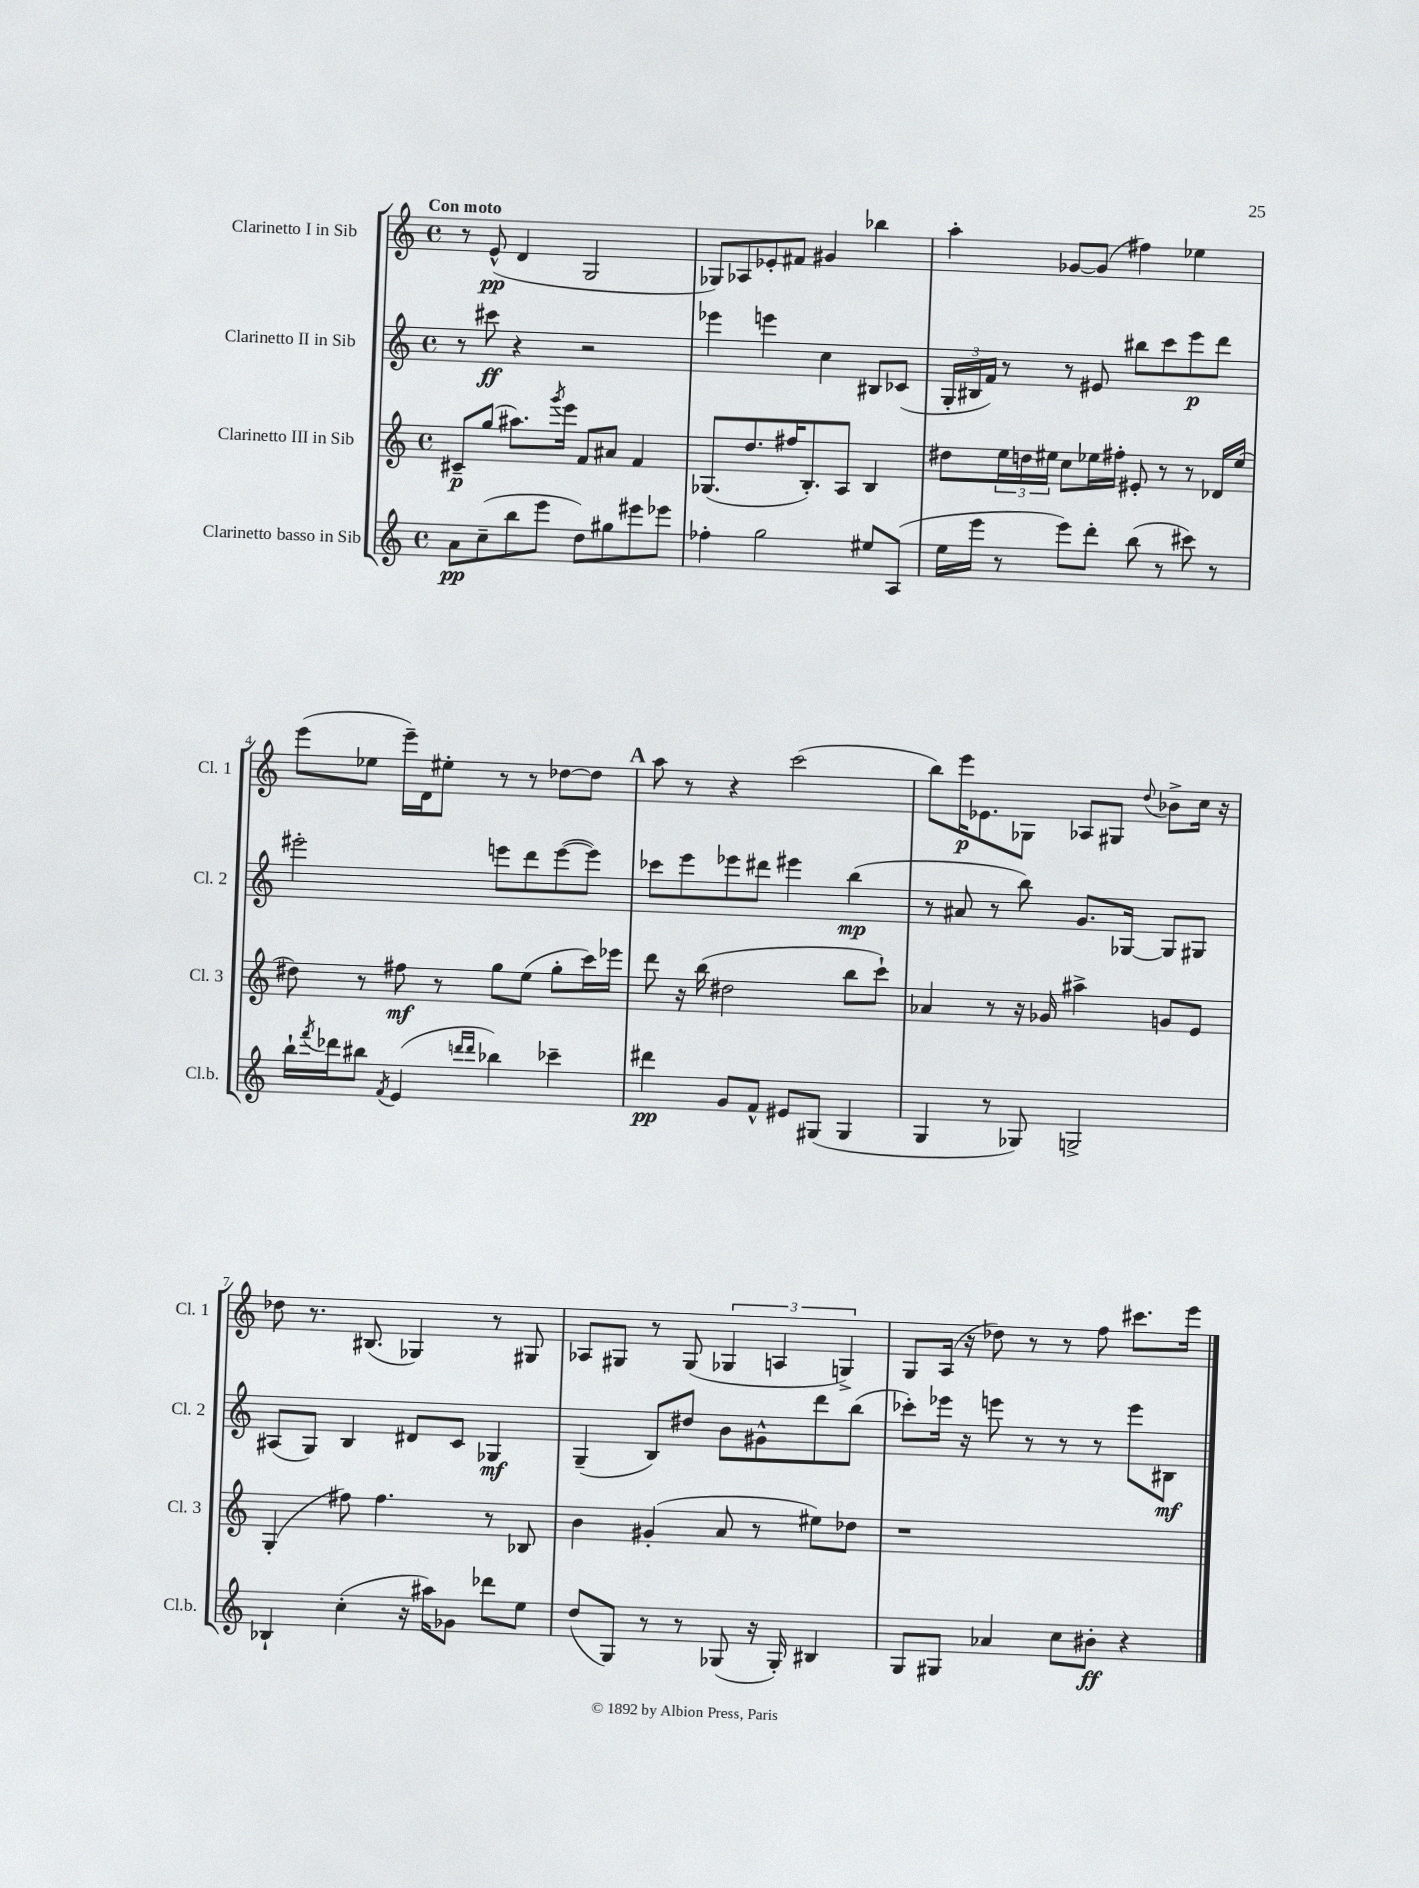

**kern	**kern	**kern	**kern
*staff4	*staff3	*staff2	*staff1
*clefG2	*clefG2	*clefG2	*clefG2
*k[]	*k[]	*k[]	*k[]
*M4/4	*M4/4	*M4/4	*M4/4
*met(c)	*met(c)	*met(c)	*met(c)
8a\L	8c#~/L	8r	8r
(8cc~\	(8gg/J	8ccc#\	(8e^^/
8bb\	8.aa#\L)	4r	4d/
8eee\J	.	.	.
.	8qggg/	.	.
.	16eee\Jk	.	.
8dd\L)	8f/L	2r	2G/
8gg#\	8a#/J	.	.
8eee#\	4f/	.	.
8eee-\J	.	.	.
=	=	=	=
4ff-'\	(8.G-/L	4eee-\	8G-/L)
.	.	.	8A-/
.	8.dd/	.	.
2gg\	.	4eee\	8e-'/
.	16ff#/K	.	8f#/J
.	8.B'/)	.	.
.	.	4cc\	4g#/
.	8A/J	.	.
8ee#/L	4B/	8B#/L	4bb-\
(8A/J	.	(8c-/J	.
=	=	=	=
16ee\LL	8dd#\L	24G'/LL	4aa'\
.	.	24B#/	.
16eee\JJ	.	.	.
.	.	24f/JJ)	.
8r	24ee\L	8r	.
.	24dd\	.	.
.	24ee#\JJ	.	.
8eee\L)	8cc\L	8r	[8g-/L
8ddd'\J	16ee-\L	8e#/	(8g-/]J
.	16ff#'\JJ	.	.
(8bb\	8e#'/	8bb#\L	4ff#\)
8r	8r	8ccc\	.
8ccc#\)	8r	8eee\	4ee-\
8r	16d-/LL	8ddd\J	.
.	(16ee-/JJ	.	.
=	=	=	=
16bb`\LL	8dd#\)	2eee#'\	(8eee\L
8qfff/	.	.	.
16ddd-\J	.	.	.
8bb#\J	8r	.	8ee-\J
8qf/	.	.	.
(4e/	8ff#\	.	16eee~\LL)
.	.	.	16d\J
.	8r	.	8ee#'\J
16qqddd/LL	.	.	.
16qqddd/JJ	.	.	.
4bb-\)	8gg\L	8eee\L	8r
.	(8ee\J	8ddd\	8r
4ccc-~\	8gg'\L	([8eee\	[8dd-\L
.	16ccc\L)	8eee\]J)	8dd-\]J
.	16eee-\JJ	.	.
=	=	=	=
4ddd#\	8ddd\	8ccc-\L	8aa\
.	16r	8eee\	8r
.	(16bb\	.	.
8g/L	2dd#\	8eee-\	4r
8f^^/J	.	8ddd#\J	.
8e#/L	.	4eee#\	(2ccc\
(8G#/J	.	.	.
4G#/	8bb\L	(4bb\	.
.	8ccc`\J)	.	.
=	=	=	=
4G/	4a-/	8r	8bb\L)
.	.	8a#/	16eee\K
.	.	.	8.e-\
8r	8r	8r	.
8G-/)	16r	8bb\)	8G-\J
.	16g-/	.	.
2G^/	4aa#^\	8.g/L	8A-/L
.	.	.	8G#/J
.	.	[16G-/Jk	.
.	.	.	8qqdd/
.	8g/L	8G-/]L	8b-^\L
.	8e/J	8G#/J	16cc\Jk
.	.	.	16r
=	=	=	=
4B-`/	(4G'/	(8A#/L	8dd-\
.	.	8G/J)	8.r
(4cc'\	8ff#\)	4B/	.
.	.	.	(8.B#/
.	4.ff#\	.	.
16r	.	8d#/L	4G-/)
16aa#\LK)	.	.	.
8g-\J	.	8c/J	.
8ddd-\L	8r	4G-/	8r
8ee\J	8B-/	.	8G#/
=	=	=	=
(8dd/L	4b\	(4G~/	8A-/L
8G/J)	.	.	8G#/J
8r	(4g#'/	8B/L)	8r
8r	.	8dd#/J	(8G#/
(8G-/	8a/	8b\L	6G-/
16r	8r	8g#^^\	.
.	.	.	6A/
16G-'/)	.	.	.
4B#/	8ee#\L)	8ddd\	.
.	.	.	6G^/)
.	8dd-\J	(8bb\J	.
=	=	=	=
8G/L	1r	8ccc-'\L)	8G/L
8G#/J	.	16eee-\Jk	(16A/Jk
.	.	16r	16r
4a-/	.	8eee\	8dd-\)
.	.	8r	8r
8cc\L	.	8r	8r
8b#'\J	.	8r	8ff\
4r	.	8eee\L	8.ccc#\L
.	.	8B#\J	.
.	.	.	16eee\Jk
==	==	==	==
*-	*-	*-	*-
